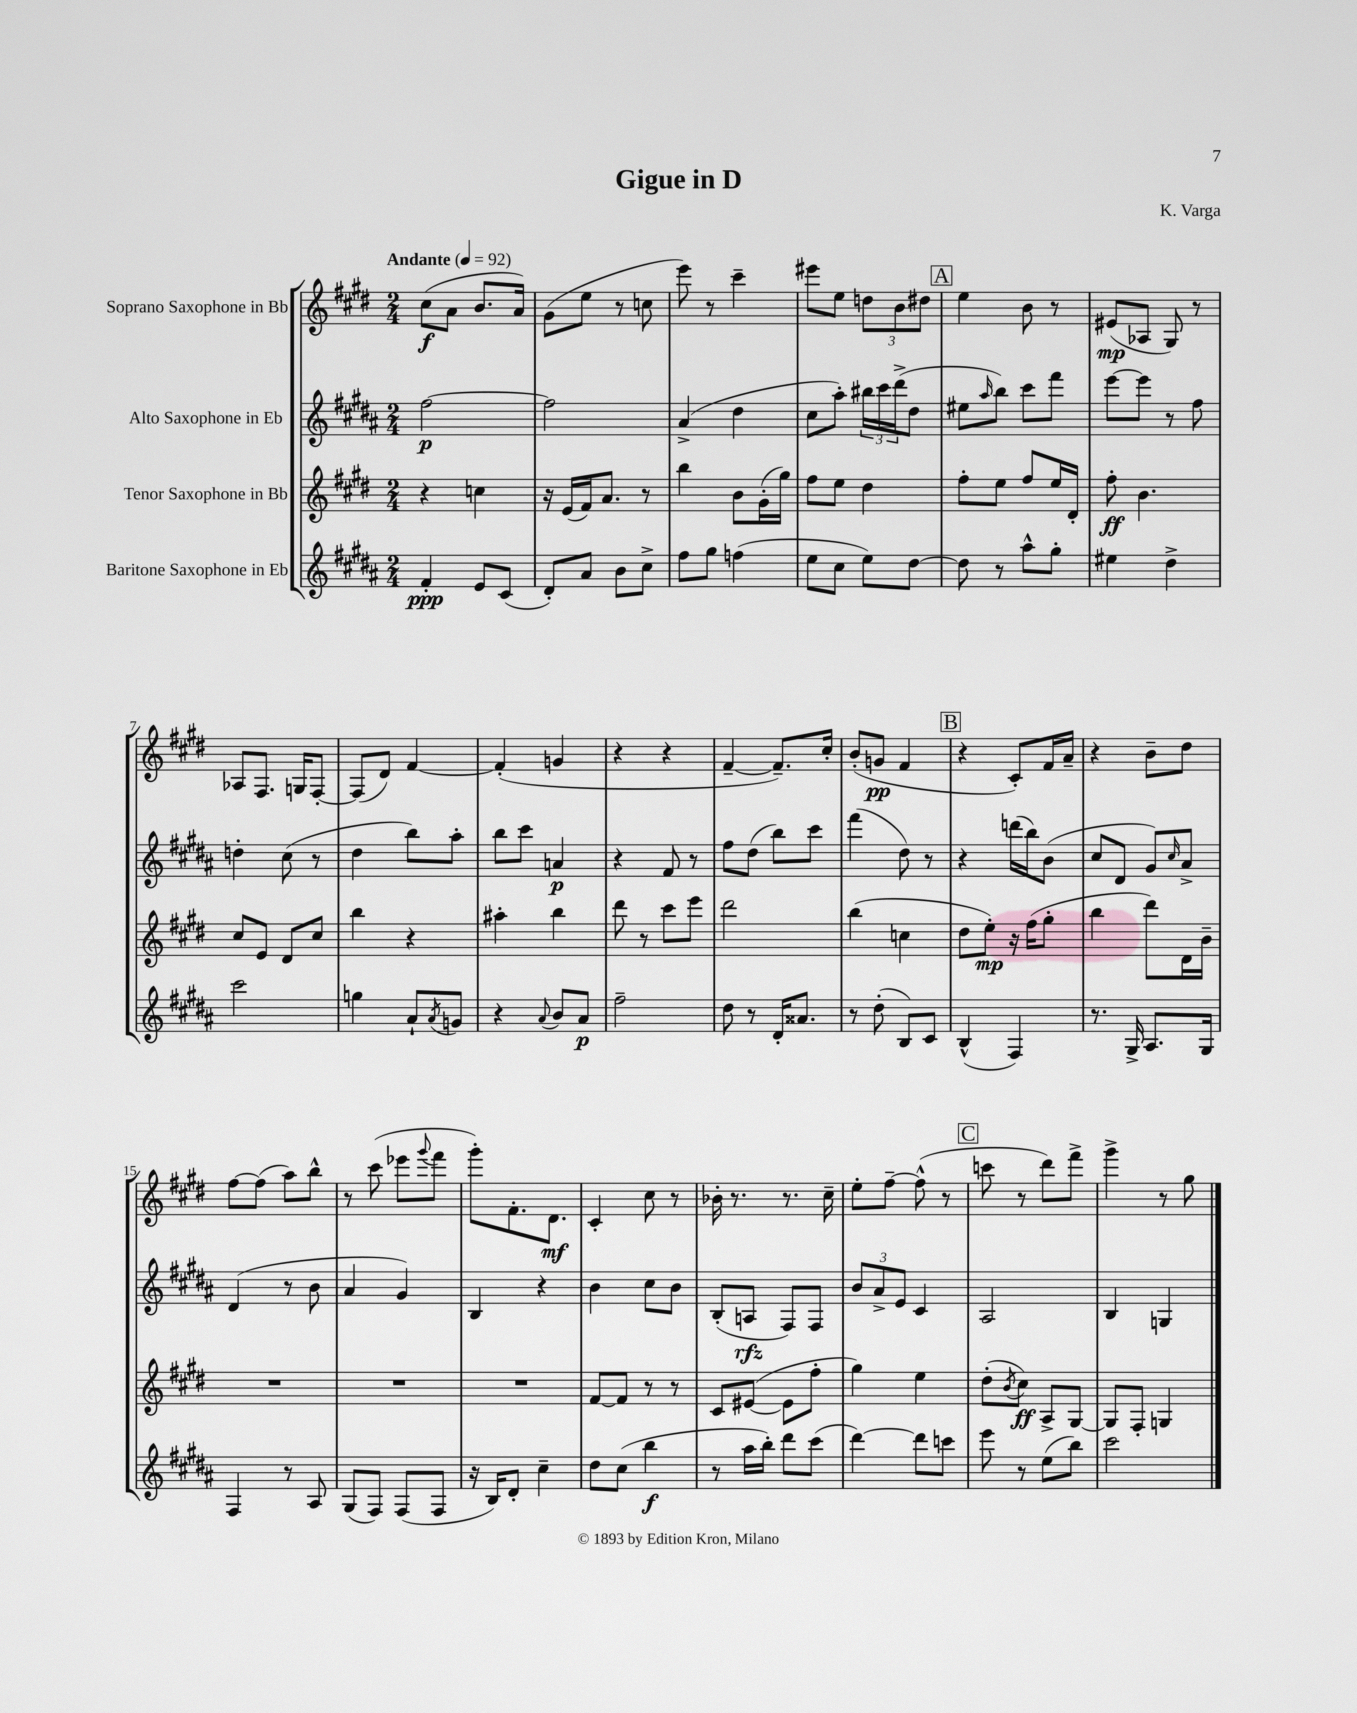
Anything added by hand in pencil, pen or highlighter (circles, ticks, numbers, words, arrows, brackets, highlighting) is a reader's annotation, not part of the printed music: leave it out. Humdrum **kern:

**kern	**dynam	**kern	**dynam	**kern	**dynam	**kern	**dynam
*part4	*part4	*part3	*part3	*part2	*part2	*part1	*part1
*staff4	*staff4	*staff3	*staff3	*staff2	*staff2	*staff1	*staff1
*I"Baritone Saxophone in Eb	*	*I"Tenor Saxophone in Bb	*	*I"Alto Saxophone in Eb	*	*I"Soprano Saxophone in Bb	*
*clefG2	*	*clefG2	*	*clefG2	*	*clefG2	*
*k[f#c#g#d#a#]	*	*k[f#c#g#d#]	*	*k[f#c#g#d#a#]	*	*k[f#c#g#d#]	*
*M2/4	*	*M2/4	*	*M2/4	*	*M2/4	*
*MM92	*	*MM92	*	*MM92	*	*MM92	*
=1	=1	=1	=1	=1	=1	=1	=1
!	!	!	!	!	!	!LO:TX:a:B:t=Andante	!
4f#'/	ppp	4r	.	[2ff#\	p	(8cc#\L	f
.	.	.	.	.	.	8a\J	.
8e/L	.	4ccn\	.	.	.	8.b/L	.
(8c#/J	.	.	.	.	.	.	.
.	.	.	.	.	.	16a/Jk)	.
=2	=2	=2	=2	=2	=2	=2	=2
8d#'/L)	.	16r	.	2ff#\]	.	(8g#\L	.
.	.	(16e/LL	.	.	.	.	.
8a#/J	.	16f#/J)	.	.	.	8ee\J	.
.	.	8.a/J	.	.	.	.	.
8b\L	.	.	.	.	.	8r	.
8cc#^\J	.	8r	.	.	.	8ccn\	.
=3	=3	=3	=3	=3	=3	=3	=3
8ff#\L	.	4bb\	.	(4a#^/	.	8eee\)	.
8gg#\J	.	.	.	.	.	8r	.
(4ffn\	.	8b\L	.	4dd#\	.	4ccc#~\	.
.	.	(16g#'\L	.	.	.	.	.
.	.	16gg#\JJ)	.	.	.	.	.
=4	=4	=4	=4	=4	=4	=4	=4
8ee\L	.	8ff#\L	.	8cc#\L	.	8eee#X\L	.
8cc#\J	.	8ee\J	.	8aa#'\J)	.	8ee\J	.
8ee\L)	.	4dd#\	.	24bb#X\LL	.	12ddn\L	.
.	.	.	.	24ccc#\	.	.	.
.	.	.	.	(24ddd#^\J	.	12b\	.
[8dd#\J	.	.	.	8dd#\J	.	.	.
.	.	.	.	.	.	12dd#X\J	.
!!LO:REH:place=s1:t=A
=5	=5	=5	=5	=5	=5	=5	=5
8dd#\]	.	8ff#'\L	.	8ee#X\L	.	4ee\	.
.	.	.	.	16qqaa#/	.	.	.
8r	.	8ee\J	.	8bb\J)	.	.	.
8aa#^^\L	.	8ff#/L	.	8ccc#\L	.	8b\	.
8gg#'\J	.	16ee/L	.	8fff#\J	.	8r	.
.	.	16d#'/JJ	.	.	.	.	.
=6	=6	=6	=6	=6	=6	=6	=6
4ee#X\	.	8ff#'\	ff	[8eee\L	.	(8e#X/L	mp
.	.	4.b\	.	8eee\J]	.	8A-X/J	.
4dd#^\	.	.	.	8r	.	8G#/)	.
.	.	.	.	8ff#\	.	8r	.
!!LO:LB:g=z
=7	=7	=7	=7	=7	=7	=7	=7
2ccc#\	.	8cc#/L	.	4ddn'\	.	8A-X/L	.
.	.	8e/J	.	.	.	8.F#/J	.
.	.	8d#/L	.	(8cc#\	.	.	.
.	.	.	.	.	.	16Gn/KL	.
.	.	8cc#/J	.	8r	.	[8F#'/J	.
=8	=8	=8	=8	=8	=8	=8	=8
4ggn\	.	4bb\	.	4dd#\	.	(8F#/L]	.
.	.	.	.	.	.	8d#/J)	.
8a#`/L	.	4r	.	8bb\L)	.	[4f#/	.
8qa#/	.	.	.	.	.	.	.
8gn/J	.	.	.	8aa#'\J	.	.	.
=9	=9	=9	=9	=9	=9	=9	=9
4r	.	4aa#X'\	.	8bb\L	.	(4f#'/]	.
.	.	.	.	8ccc#\J	.	.	.
8qqa#/	.	.	.	.	.	.	.
8b/L	.	4bb\	.	4an/	p	4gn/	.
8a#/J	p	.	.	.	.	.	.
=10	=10	=10	=10	=10	=10	=10	=10
2ff#~\	.	8ddd#\	.	4r	.	4r	.
.	.	8r	.	.	.	.	.
.	.	8ccc#\L	.	8f#/	.	4r	.
.	.	8eee\J	.	8r	.	.	.
=11	=11	=11	=11	=11	=11	=11	=11
8dd#\	.	2ddd#\	.	8ff#\L	.	[4f#~/	.
8r	.	.	.	(8dd#\J	.	.	.
16d#'/KL	.	.	.	8bb\L)	.	8.f#~/L])	.
8.a##X/J	.	.	.	.	.	.	.
.	.	.	.	8ccc#\J	.	.	.
.	.	.	.	.	.	16cc#'/Jk	.
=12	=12	=12	=12	=12	=12	=12	=12
8r	.	(4bb\	.	(4fff#\	.	(8b'/L	.
(8dd#'\	.	.	.	.	.	8gn/J	pp
8B/L)	.	4ccn\	.	8dd#\)	.	4f#/	.
8c#/J	.	.	.	8r	.	.	.
!!LO:REH:place=s1:t=B
=13	=13	=13	=13	=13	=13	=13	=13
(4B^^/	.	8dd#\L	.	4r	.	4r	.
.	.	8ee'\J)	mp	.	.	.	.
4F#/)	.	16r	.	(16dddn\LL	.	8c#'/L)	.
.	.	(16ff#\KL	.	16bb\J)	.	.	.
.	.	8gg#'\J	.	(8b\J	.	16f#/L	.
.	.	.	.	.	.	16a~/JJ	.
=14	=14	=14	=14	=14	=14	=14	=14
8.r	.	4bb\	.	8cc#/L	.	4r	.
.	.	.	.	8d#/J	.	.	.
16G#^/	.	.	.	.	.	.	.
8.A#/L	.	8ddd#\L)	.	8g#/L)	.	8b~\L	.
.	.	.	.	16qqcc#/	.	.	.
.	.	16d#\L	.	8a#^/J	.	8dd#\J	.
16G#/Jk	.	16b~\JJ	.	.	.	.	.
!!LO:LB:g=z
=15	=15	=15	=15	=15	=15	=15	=15
4F#/	.	2r	.	(4d#/	.	[8ff#\L	.
.	.	.	.	.	.	(8ff#\J]	.
8r	.	.	.	8r	.	8aa\L)	.
8A#/	.	.	.	8b\	.	8bb^^\J	.
=16	=16	=16	=16	=16	=16	=16	=16
(8G#/L	.	2r	.	4a#/	.	8r	.
8F#/J)	.	.	.	.	.	(8ccc#\	.
(8F#/L	.	.	.	4g#/)	.	8eee-X\L	.
.	.	.	.	.	.	8qqggg#/	.
8F#/J	.	.	.	.	.	8fff#\J	.
=17	=17	=17	=17	=17	=17	=17	=17
16r	.	2r	.	4B/	.	8ggg#'\L)	.
16B/KL)	.	.	.	.	.	.	.
8d#'/J	.	.	.	.	.	8.f#'\	.
4cc#~\	.	.	.	4r	.	.	.
.	.	.	.	.	.	8.d#\J	mf
=18	=18	=18	=18	=18	=18	=18	=18
8dd#\L	.	[8f#/L	.	4b\	.	4c#'/	.
(8cc#\J	.	8f#/J]	.	.	.	.	.
4bb\	f	8r	.	8cc#\L	.	8cc#\	.
.	.	8r	.	8b\J	.	8r	.
=19	=19	=19	=19	=19	=19	=19	=19
8r	.	8c#/L	.	(8B'/L	.	16b-X'\	.
.	.	.	.	.	.	8.r	.
16aa#\LL	.	([8e#X/J	.	8An/J	rfz	.	.
16bb'\JJ)	.	.	.	.	.	.	.
8ddd#\L	.	8e#\L]	.	8F#/L)	.	8.r	.
(8ccc#\J	.	8ff#'\J	.	8F#/J	.	.	.
.	.	.	.	.	.	16cc#~\	.
=20	=20	=20	=20	=20	=20	=20	=20
[4ddd#\)	.	4gg#\)	.	12b/L	.	8ee'\L	.
.	.	.	.	12a#^/	.	.	.
.	.	.	.	.	.	[8ff#~\J	.
.	.	.	.	12e/J	.	.	.
8ddd#\L]	.	4ee\	.	4c#/	.	(8ff#^^\]	.
8cccn\J	.	.	.	.	.	8r	.
!!LO:REH:place=s1:t=C
=21	=21	=21	=21	=21	=21	=21	=21
8eee\	.	(8dd#'\L	.	2A#/	.	8cccn\	.
.	.	8qb/	.	.	.	.	.
8r	.	8cc#\J)	ff	.	.	8r	.
(8ee\L	.	8A^/L	.	.	.	8ddd#\L)	.
8bb\J)	.	[8G#/J	.	.	.	8fff#^\J	.
=22	=22	=22	=22	=22	=22	=22	=22
2ccc#\	.	8G#/L]	.	4B/	.	4ggg#^\	.
.	.	8F#'/J	.	.	.	.	.
.	.	4Gn/	.	4Gn/	.	8r	.
.	.	.	.	.	.	8gg#\	.
==	==	==	==	==	==	==	==
*-	*-	*-	*-	*-	*-	*-	*-
